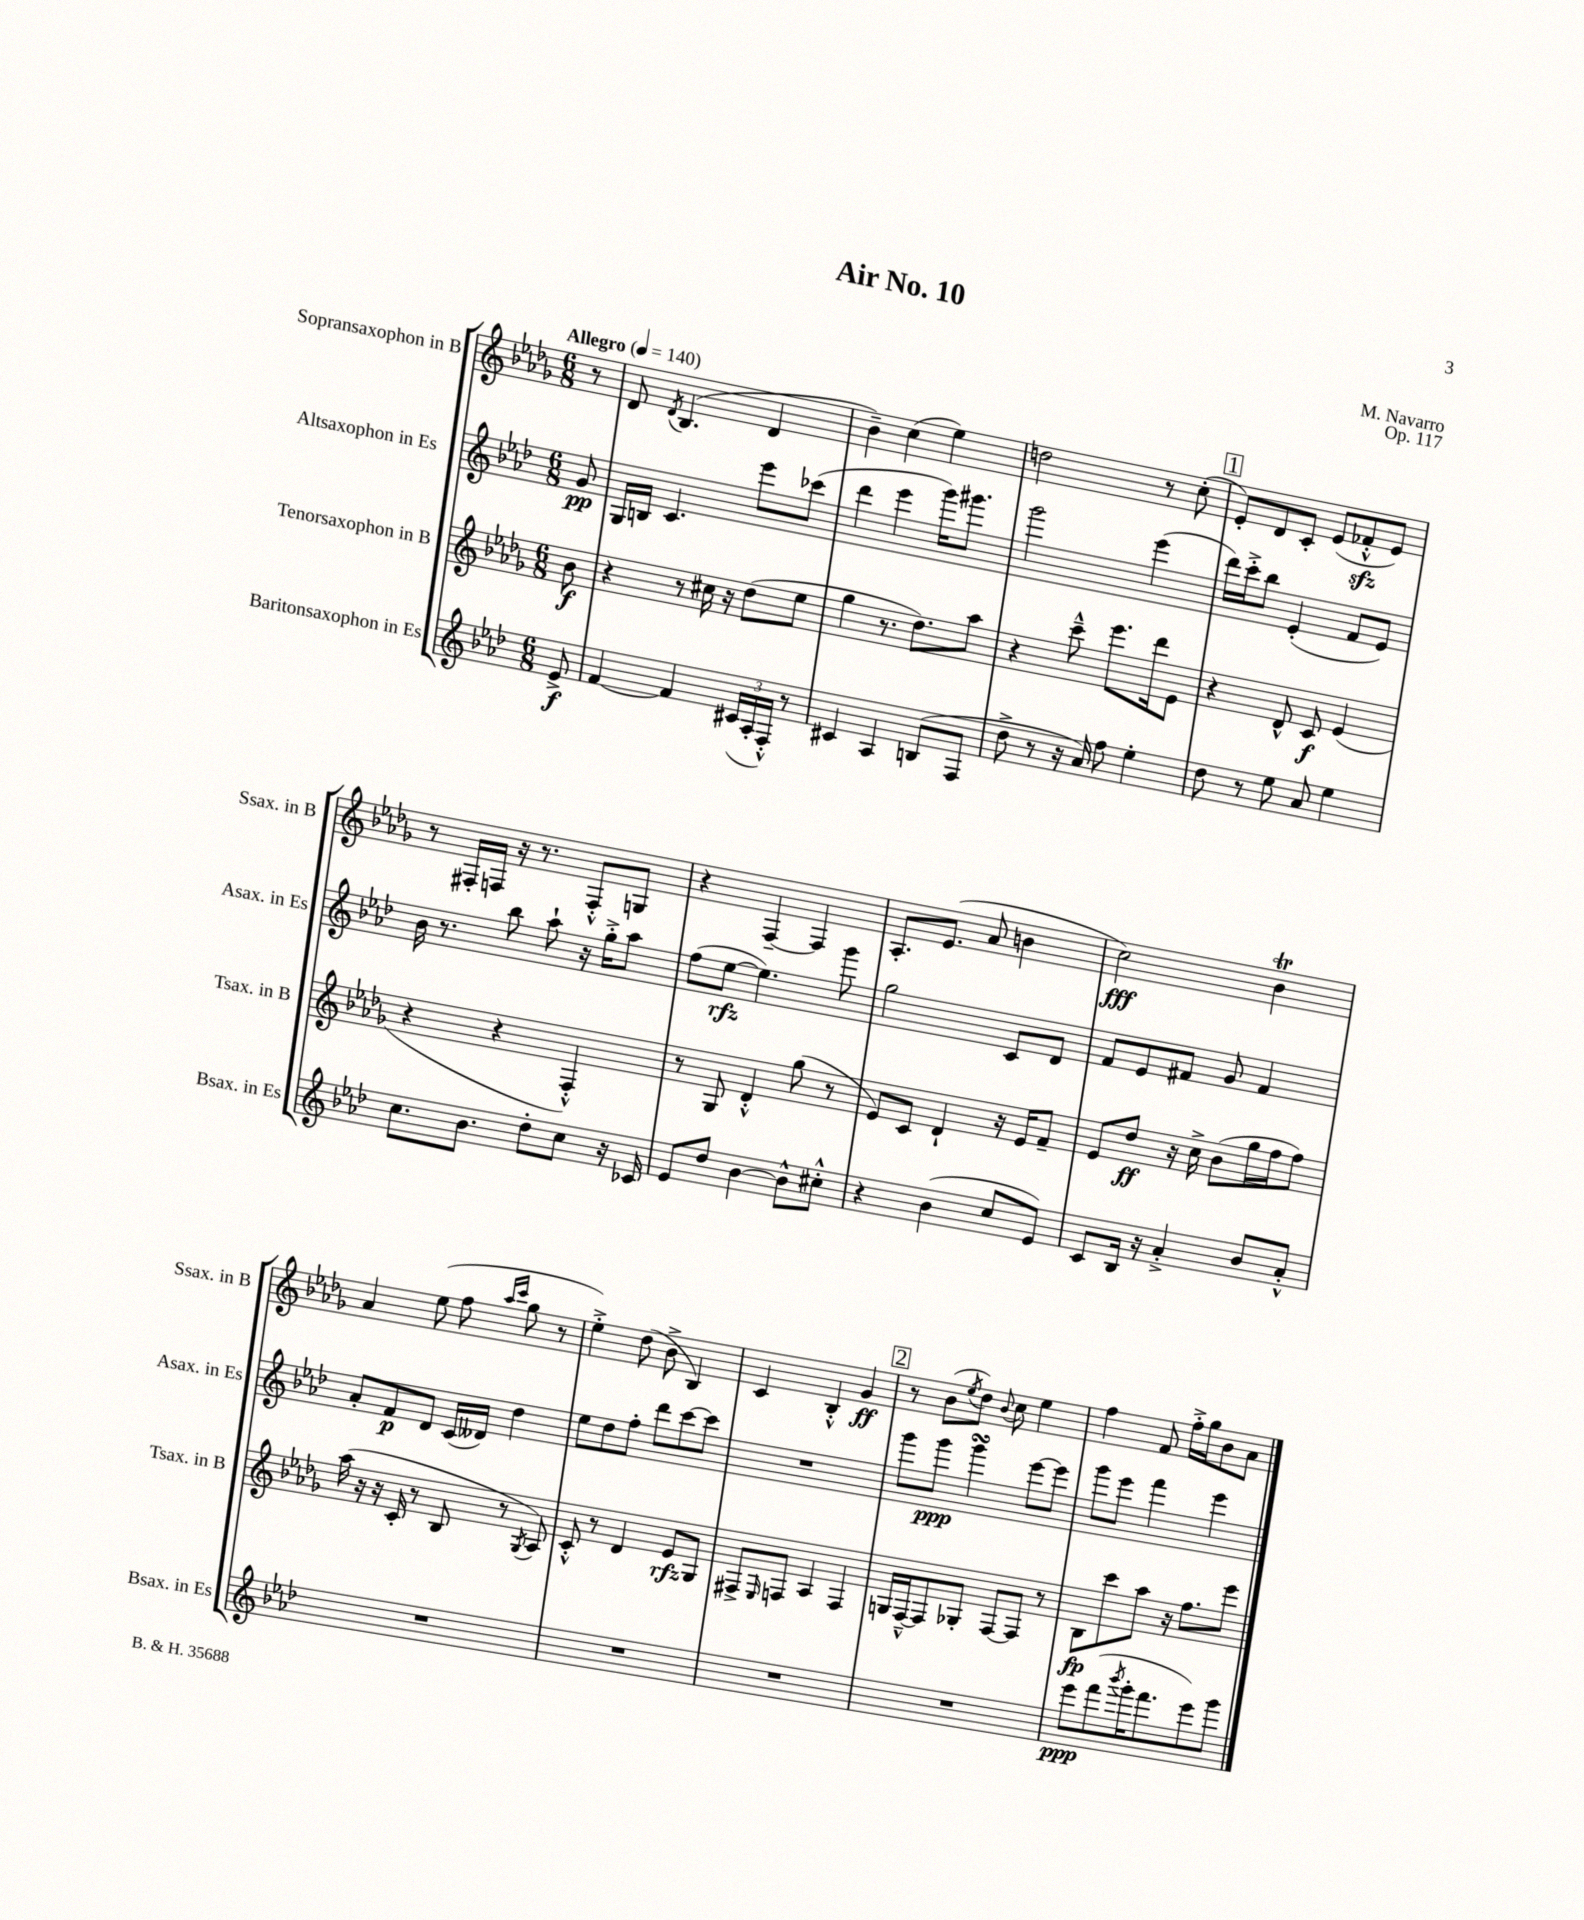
\header { title = "Air No. 10" composer = "M. Navarro" opus = "Op. 117" }
<<
\new StaffGroup <<
\new Staff = "s0" \with { instrumentName = "Sopransaxophon in B" shortInstrumentName = "Ssax. in B" } {
    \clef treble \key des \major \numericTimeSignature \time 6/8 \partial 8 \tempo "Allegro" 4 = 140
    r8 |
    des'8 \acciaccatura { des'8 } bes4.( des'4 |
    bes'4--) c''4( ees''4) |
    d''2 r8 c''8-.( |
    \mark \markup { \box "1" } ees'8-.) des'8 c'8-. ees'8( fes'8-.-^\sfz ees'8) |
    r8 fis16-. f16 r16 r8. f8-.-^ g8 |
    r4 f4~-- f4 |
    aes8.-. ees'8.( aes'8 b'4 |
    c''2\fff) bes'4\trill |
    aes'4 ees''8( f''8 \grace { aes''16 c'''16 } ges''8 r8 |
    ees''4-.->) des''8( bes'8-> bes4) |
    c'4 bes4-.-^ ges'4\ff |
    \mark \markup { \box "2" } r8 bes'8( \acciaccatura { ees''8 } des''8) \appoggiatura { bes'8 } c''8 ees''4 |
    f''4 f'8 f''16-.-> ges''16 bes'8 aes'8 \bar "|." |
}
\new Staff = "s1" \with { instrumentName = "Altsaxophon in Es" shortInstrumentName = "Asax. in Es" } {
    \clef treble \key aes \major \numericTimeSignature \time 6/8 \partial 8
    g'8\pp |
    g16 b16 c'4. ees'''8 ces'''8( |
    des'''4 ees'''4 g'''16) gis'''8. |
    g'''2 ees'''4( |
    \mark \markup { \box "1" } des'''16) c'''16-.-> bes''8 ees'4-.( f'8 ees'8) |
    bes'16 r8. bes''8 aes''8-! r16 g''16-.-> aes''8 |
    f''8( ees''8~\rfz ees''4.) g'''8 |
    g''2 c'8 des'8 |
    f'8 ees'8 fis'8 g'8 fis'4 |
    aes'8-. f'8\p des'8 c'16( deses'16) des''4 |
    ees''8 des''8 f''8-. des'''8 c'''8~ c'''8 |
    R2. |
    \mark \markup { \box "2" } g'''8 g'''8\ppp g'''4\turn ees'''8~ ees'''8 |
    g'''8 ees'''8 f'''4 ees'''4 \bar "|." |
}
\new Staff = "s2" \with { instrumentName = "Tenorsaxophon in B" shortInstrumentName = "Tsax. in B" } {
    \clef treble \key des \major \numericTimeSignature \time 6/8 \partial 8
    bes'8\f |
    r4 r8 cis''16 r16 des''8( ees''8 |
    ges''4 r8. des''8.) aes''8 |
    r4 c'''8---^ ees'''8. des'''16 ees'8 |
    \mark \markup { \box "1" } r4 des'8-^ c'8\f ees'4( |
    r4 r4 f4-.-^) |
    r8 ges8 des'4-.-^ ges''8( r8 |
    ees'8) c'8 des'4-! r16 ees'16 f'8-- |
    ees'8 des''8\ff r16 c''16-> bes'8( ges''16 f''16 f''8) |
    aes''16( r16 r16 c'16-. r8 bes8 r8 \acciaccatura { ges8 } aes8) |
    c'8-.-^ r8 des'4 ees'8\rfz ges8 |
    fis8-> \grace { ees16 } f8 aes4 f4 |
    \mark \markup { \box "2" } g16 f16~---^ f8 ges8-. f8~ f8 r8 |
    bes8\fp c'''8 aes''8 r16 f''8. ees'''8 \bar "|." |
}
\new Staff = "s3" \with { instrumentName = "Baritonsaxophon in Es" shortInstrumentName = "Bsax. in Es" } {
    \clef treble \key aes \major \numericTimeSignature \time 6/8 \partial 8
    ees'8->\f |
    f'4~ f'4 \tuplet 3/2 { cis'16( aes16-. f16-.-^) } r8 |
    cis'4 aes4 b8( f8 |
    des''8-> r8 r16 aes'16) f''8 ees''4-. |
    \mark \markup { \box "1" } des''8 r8 ees''8 aes'8 ees''4 |
    c''8. bes'8. des''8-. c''8 r16 ces'16 |
    ees'8 des''8 bes'4~ bes'8-^ cis''8-.-^ |
    r4 bes'4( c''8 ees'8) |
    c'8 bes16 r16 aes'4-.-> bes'8 aes'8-.-^ |
    R2. |
    R2. |
    R2. |
    \mark \markup { \box "2" } R2. |
    ees'''8\ppp f'''8( \acciaccatura { bes'''8 } g'''16-. f'''8. ees'''8) g'''8 \bar "|." |
}
>>
>>
\layout { \context { \Score \remove "Bar_number_engraver" } }
